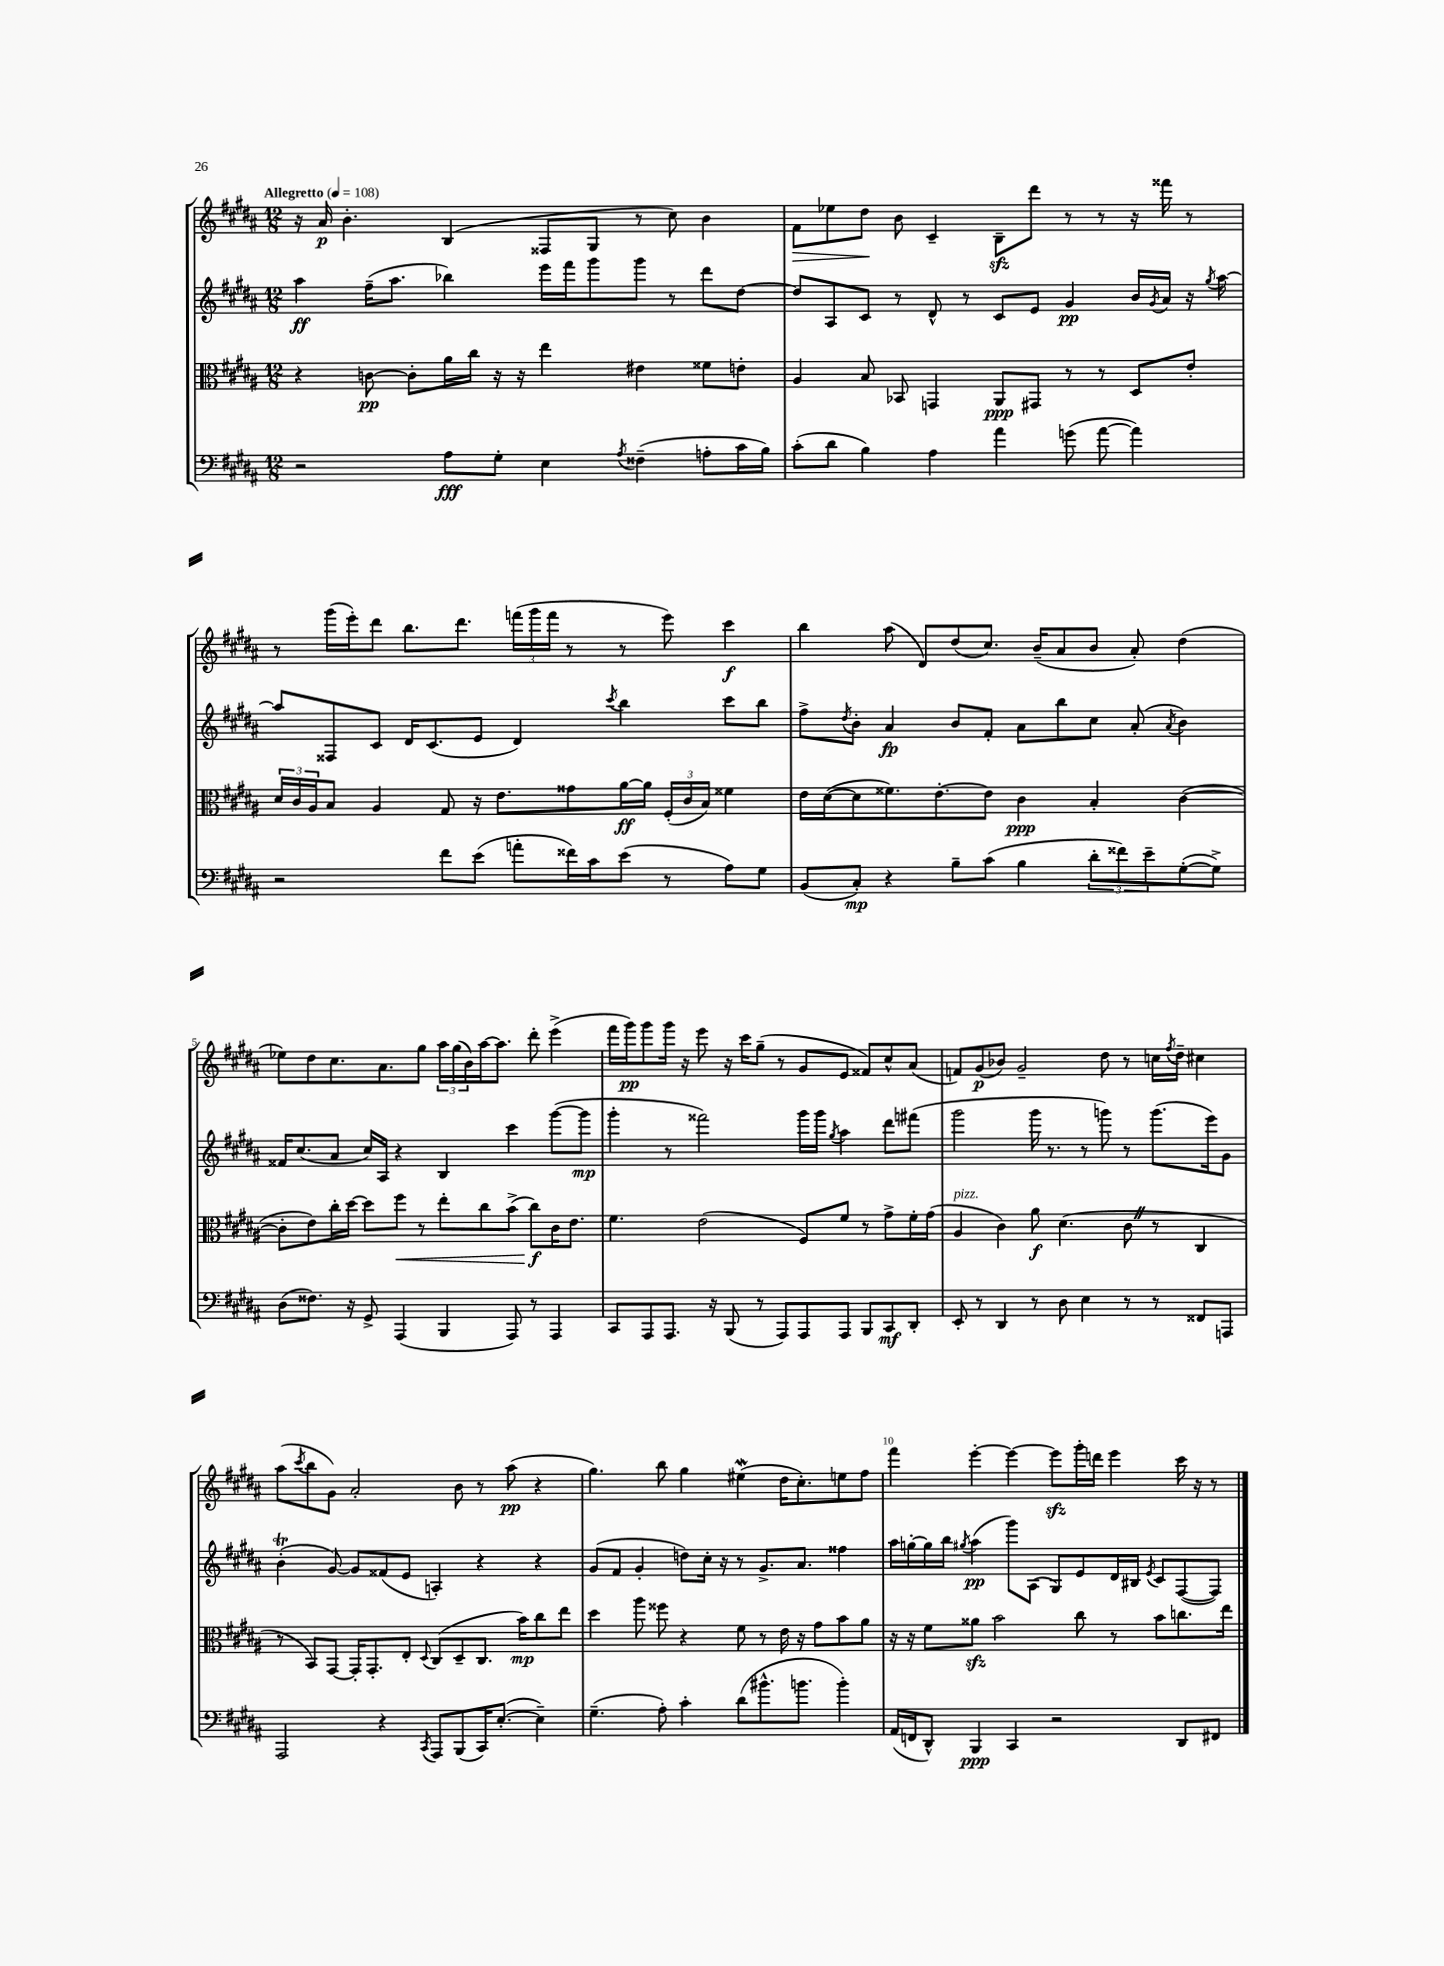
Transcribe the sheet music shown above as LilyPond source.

<<
\new StaffGroup <<
\new Staff = "s0" {
    \clef treble \key b \major \numericTimeSignature \time 12/8 \tempo "Allegretto" 4 = 108
    r16 ais'16\p b'4.-. b4( fisis8 gis8 r8 cis''8) b'4 |
    fis'8\> ees''8 dis''8\! b'8 cis'4-- b8--\sfz dis'''8 r8 r8 r16 fisis'''16 r8 |
    r8 gis'''16( e'''16-.) dis'''8 b''8. dis'''8. \tuplet 3/2 { f'''16( gis'''16 f'''16 } r8 r8 e'''8) cis'''4\f |
    b''4 ais''8( dis'8) dis''8( cis''8.) b'16--( ais'8 b'8 ais'8-.) dis''4( |
    ees''8) dis''8 cis''8. ais'8. gis''8 \tuplet 3/2 { ais''16 gis''16( b'16) } ais''16~ ais''8. dis'''8-. e'''4->( |
    fis'''16 gis'''16\pp) gis'''8 gis'''16 r16 e'''8 r16 cis'''16 gis''8--( r8 gis'8 e'8 fisis'8) cis''8-^ ais'8( |
    f'8) gis'8\p( bes'8) gis'2-- dis''8 r8 c''16 \acciaccatura { fis''8 } dis''16-- cis''4 |
    ais''8( \acciaccatura { cis'''8 } b''8 gis'8) ais'2-. b'8 r8 ais''8\pp( r4 |
    gis''4.) b''8 gis''4 eis''4\mordent( dis''16 cis''8.-.) e''8 fis''8 |
    fis'''4 e'''4~-. e'''4~ e'''8\sfz gis'''16-. d'''16 e'''4 cis'''16 r16 r8 \bar "|." |
}
\new Staff = "s1" {
    \clef treble \key b \major \numericTimeSignature \time 12/8
    ais''4\ff fis''16--( ais''8. bes''4) e'''16 fis'''16 gis'''8 gis'''8 r8 dis'''8 dis''8~ |
    dis''8 ais8 cis'8 r8 dis'8-^ r8 cis'8 e'8 gis'4\pp b'16 \acciaccatura { gis'8 } ais'16 r16 \acciaccatura { gis''8 } ais''16~ |
    ais''8 fisis8 cis'8 dis'16 cis'8.( e'8 dis'4) \acciaccatura { cis'''8 } b''4 cis'''8 b''8 |
    fis''8-> \acciaccatura { dis''8 } b'8-. ais'4\fp b'8 fis'8-. ais'8 b''8 cis''8 ais'8-.( \acciaccatura { ais'8 } b'4) |
    fisis'16 cis''8.( ais'8 cis''16) ais16 r4 b4 cis'''4 gis'''8~( gis'''8\mp |
    gis'''4-. r8 fisis'''2) gis'''16 gis'''16 \acciaccatura { gis''8 } ais''4 dis'''8 fis'''8( |
    gis'''2 gis'''16 r8. r8 g'''8) r8 g'''8.( e'''16) gis'8 |
    b'4-.\trill( gis'8~) gis'8 fisis'8( e'8 a4-.) r4 r4 |
    gis'8( fis'8 gis'4-. d''8) cis''16-. r16 r8 gis'8.-> ais'8. fisis''4 |
    ais''16 g''16~-. g''16 b''16 \acciaccatura { gis''8 } ais''4\pp( gis'''8) ais8( gis8) e'8 dis'16 bis16 \acciaccatura { e'8 } cis'8 fis8~( fis8) \bar "|." |
}
\new Staff = "s2" {
    \clef alto \key b \major \numericTimeSignature \time 12/8
    r4 c'8~\pp c'8-. ais'16 cis''16 r16 r16 e''4 eis'4 fisis'8 e'8-. |
    ais4 b8 bes,8 g,4 ais,8\ppp gis,8 r8 r8 dis8 e'8-. |
    \tuplet 3/2 { dis'16 cis'16 ais16 } b8 ais4 gis8 r16 e'8. gisis'8 ais'16~\ff ais'16 \tuplet 3/2 { fis16-.( cis'16 b16) } fisis'4 |
    e'16 dis'16~( dis'8 fisis'8.) e'8.~-. e'8 cis'4\ppp b4-. cis'4~( |
    cis'8-. e'8) cis''16-. dis''16~ dis''8 fis''8\< r8 e''8-. cis''8 b'8->( cis''8\f\!) cis'16 e'8. |
    fis'4. e'2( fis8) fis'8 r8 gis'8-> fis'16-. gis'16( |
    ais4^\markup { \italic "pizz." } cis'4) ais'8\f dis'4.( cis'8 \once \override BreathingSign.text = \markup { \musicglyph "scripts.caesura.straight" } \breathe r8 cis4 |
    r8 b,8) gis,8~ gis,16-. gis,8.-. e8-. \appoggiatura { dis8 } cis8( dis8-- cis8. b'16\mp) cis''8 e''8 |
    dis''4 ais''8 fisis''8 r4 fis'8 r8 e'16 r16 gis'8 b'8 ais'8 |
    r16 r16 fis'8 aisis'8\sfz b'2 cis''8 r8 b'8 c''8. e''16 \bar "|." |
}
\new Staff = "s3" {
    \clef bass \key b \major \numericTimeSignature \time 12/8
    r2 ais8\fff gis8-. e4 \acciaccatura { ais8 } fisis4--( a8-. cis'16 b16) |
    cis'8-.( dis'8 b4) ais4 ais'4 g'8( ais'8~ ais'4) |
    r2 fis'8 e'8( a'8-. fisis'16) cis'16 e'8( r8 ais8) gis8 |
    b,8( cis8-.\mp) r4 b8-- cis'8( b4 \tuplet 3/2 { dis'8-. fisis'8) e'8-- } gis8~-.( gis8->) |
    dis8( fisis8.) r16 gis,8-> ais,,4( b,,4 ais,,8) r8 ais,,4 |
    cis,8 ais,,8 ais,,8. r16 b,,8( r8 ais,,8) ais,,8 ais,,8 b,,8 cis,8\mf dis,8-. |
    e,8-. r8 dis,4 r8 dis8 e4 r8 r8 fisis,8 a,,8 |
    ais,,2 r4 \acciaccatura { cis,8 } ais,,8 b,,8( cis,16) e8.~-.( e4--) |
    gis4.--( ais8-.) cis'4-. dis'8( bis'8.-^ b'8. b'4-.) |
    ais,16( f,16 dis,8-^) b,,4\ppp cis,4 r2 dis,8 fis,8 \bar "|." |
}
>>
>>
\layout { \context { \Score \override BarNumber.break-visibility = ##(#f #t #t) barNumberVisibility = #(every-nth-bar-number-visible 5) } }
